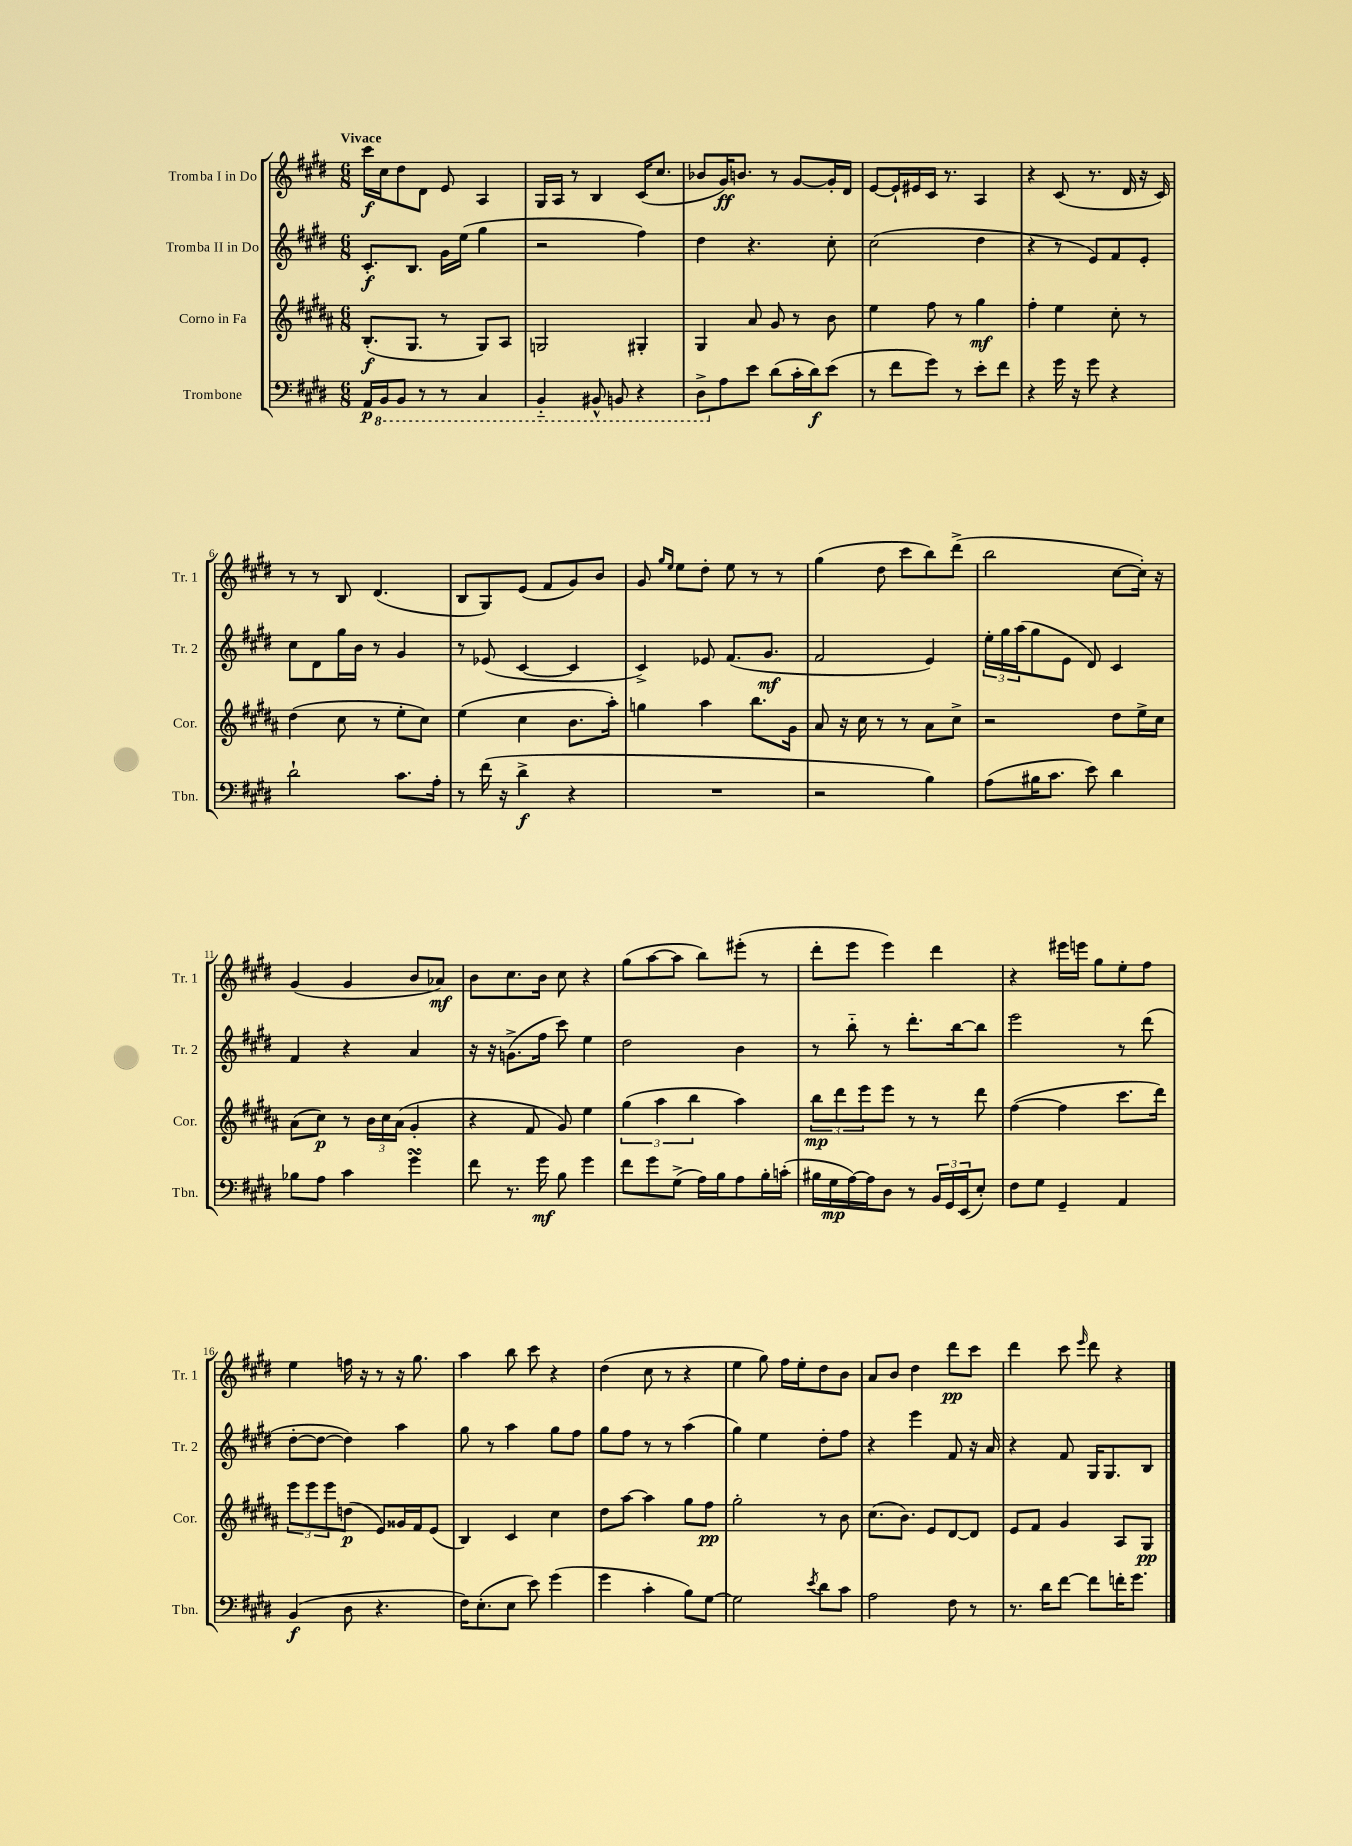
<<
\new StaffGroup <<
\new Staff = "s0" \with { instrumentName = "Tromba I in Do" shortInstrumentName = "Tr. 1" } {
    \clef treble \key e \major \numericTimeSignature \time 6/8 \tempo "Vivace"
    cis'''16\f cis''16 dis''8 dis'8 e'8 a4 |
    gis16 a16 r8 b4 cis'16( cis''8. |
    bes'8 gis'16\ff) b'8. r8 gis'8~ gis'16-. dis'16 |
    e'8~ e'16-! eis'16 cis'16 r8. a4 |
    r4 cis'8( r8. dis'16 r16 cis'16) |
    r8 r8 b8 dis'4.( |
    b8 gis8) e'8( fis'8 gis'8) b'8 |
    gis'8 \grace { gis''16 e''16 } e''8 dis''8-. e''8 r8 r8 |
    gis''4( dis''8 cis'''8 b''8) dis'''8->( |
    b''2 cis''8~ cis''16-.) r16 |
    gis'4( gis'4 b'8 aes'8\mf) |
    b'8 cis''8. b'16 cis''8 r4 |
    gis''8( a''8~ a''8 b''8) eis'''8-.( r8 |
    dis'''8-. e'''8 e'''4) dis'''4 |
    r4 eis'''16 e'''16 gis''8 e''8-. fis''8 |
    e''4 f''16 r16 r8 r16 gis''8. |
    a''4 b''8 cis'''8 r4 |
    dis''4( cis''8 r8 r4 |
    e''4 gis''8) fis''16 e''16-. dis''8 b'8 |
    a'8 b'8 dis''4 dis'''8\pp cis'''8 |
    dis'''4 cis'''8 \grace { e'''16 } dis'''8 r4 \bar "|." |
}
\new Staff = "s1" \with { instrumentName = "Tromba II in Do" shortInstrumentName = "Tr. 2" } {
    \clef treble \key e \major \numericTimeSignature \time 6/8
    cis'8.-.\f b8. gis'16 e''16( gis''4 |
    r2 fis''4) |
    dis''4 r4. cis''8-. |
    cis''2( dis''4 |
    r4 r8 e'8) fis'8 e'8-. |
    cis''8 dis'8 gis''16 b'16 r8 gis'4 |
    r8 ees'8( cis'4~ cis'4 |
    cis'4->) ees'8 fis'8.( gis'8.\mf |
    fis'2 e'4) |
    \tuplet 3/2 { e''16-. gis''16 a''16( } gis''8 e'8 dis'8) cis'4 |
    fis'4 r4 a'4 |
    r16 r16 g'8.->( fis''16 cis'''8) e''4 |
    dis''2 b'4 |
    r8 b''8-_ r8 dis'''8.-. b''16~ b''8 |
    e'''2 r8 dis'''8( |
    dis''8~-. dis''8~ dis''4) a''4 |
    gis''8 r8 a''4 gis''8 fis''8 |
    gis''8 fis''8 r8 r8 a''4( |
    gis''4) e''4 dis''8-. fis''8 |
    r4 e'''4 fis'8 r16 a'16 |
    r4 fis'8 gis16 gis8. b8 \bar "|." |
}
\new Staff = "s2" \with { instrumentName = "Corno in Fa" shortInstrumentName = "Cor." } {
    \clef treble \key b \major \numericTimeSignature \time 6/8
    b8.-.\f( gis8. r8 gis8) ais8 |
    g2 gis4-. |
    gis4 ais'8 gis'8 r8 b'8 |
    e''4 fis''8 r8 gis''4\mf |
    fis''4-. e''4 cis''8-. r8 |
    dis''4( cis''8 r8 e''8-. cis''8) |
    e''4( cis''4 b'8. ais''16-.) |
    g''4 ais''4 b''8. gis'16 |
    ais'8 r16 cis''16 r8 r8 ais'8 cis''8-> |
    r2 dis''8 e''16-> cis''16 |
    ais'8( cis''8\p) r8 \tuplet 3/2 { b'16 cis''16 ais'16( } gis'4-. |
    r4 fis'8 gis'8) e''4 |
    \tuplet 3/2 { gis''4( ais''4 b''4 } ais''4) |
    \tuplet 3/2 { b''8\mp dis'''8 e'''8 } e'''8 r8 r8 dis'''8 |
    fis''4~( fis''4 cis'''8. dis'''16) |
    \tuplet 3/2 { e'''8 e'''8 e'''8 } d''8\p( e'8) gisis'16 fis'16 e'8( |
    b4) cis'4 cis''4 |
    dis''8 ais''8~ ais''4 gis''8 fis''8\pp |
    gis''2-. r8 b'8 |
    cis''8.( b'8.) e'8 dis'8~ dis'8 |
    e'8 fis'8 gis'4 ais8 gis8\pp \bar "|." |
}
\new Staff = "s3" \with { instrumentName = "Trombone" shortInstrumentName = "Tbn." } {
    \clef bass \key e \major \numericTimeSignature \time 6/8
    a,16\p \ottava #-1 b,,16 b,,8 r8 r8 cis,4 |
    b,,4-_ bis,,8-^ b,,8 r4 |
    dis,8-> \ottava #0 a8 e'8 dis'8( cis'16-. dis'16\f) e'8( |
    r8 fis'8 gis'8) r8 e'8-. fis'8 |
    r4 gis'16 r16 gis'8 r4 |
    dis'2-! cis'8. a16-. |
    r8 fis'16( r16 dis'4->\f r4 |
    R2. |
    r2 b4) |
    a8( bis16 cis'8. e'8) dis'4 |
    bes8 a8 cis'4 gis'4\turn |
    fis'8 r8. gis'16\mf b8 gis'4 |
    fis'8 gis'8 gis8->( a16) b16 a8 b16-. c'16-.( |
    bis16 gis16\mp a16~) a16 dis8 r8 \tuplet 3/2 { b,16 gis,16 e,16( } e8-.) |
    fis8 gis8 gis,4-- a,4 |
    b,4\f( dis8 r4. |
    fis16) e8.-.( e8 e'8) gis'4( |
    gis'4 cis'4-. b8) gis8~ |
    gis2 \acciaccatura { e'8 } dis'8 cis'8 |
    a2 fis8 r8 |
    r8. dis'16 fis'8~ fis'8 f'16-. gis'8. \bar "|." |
}
>>
>>
